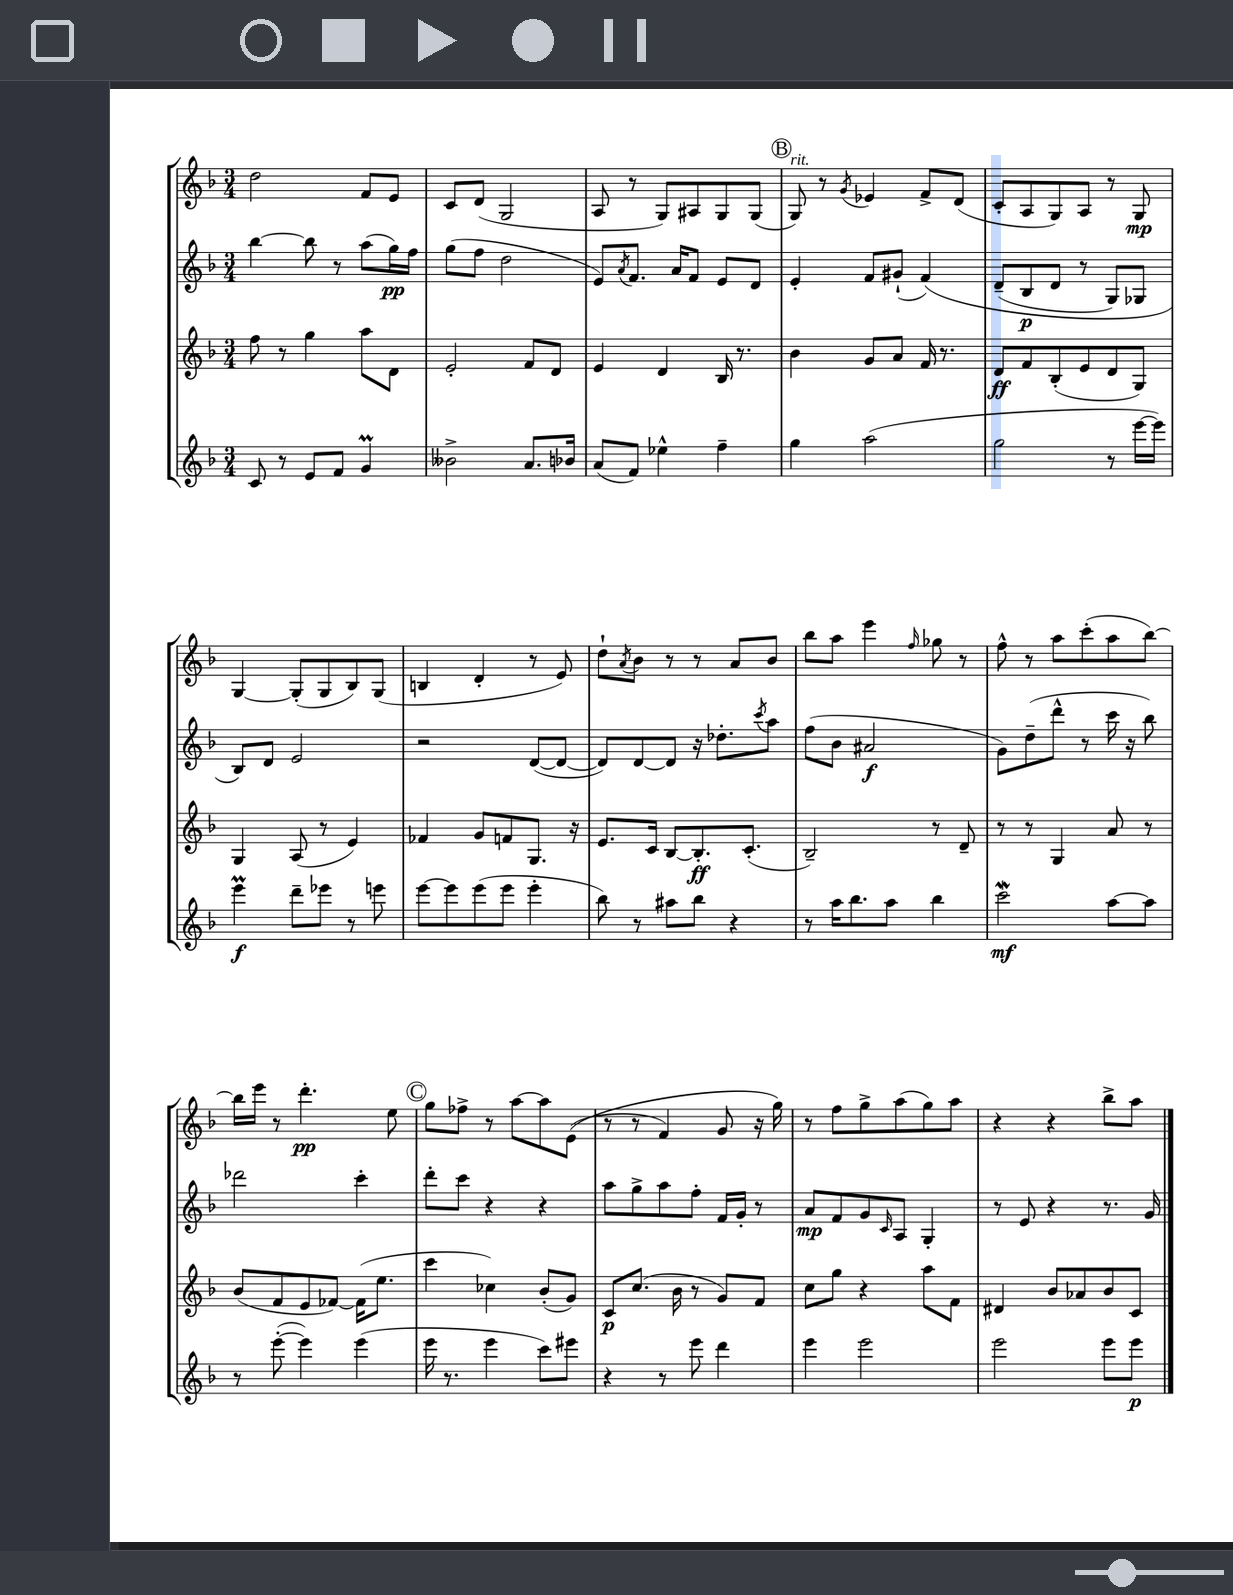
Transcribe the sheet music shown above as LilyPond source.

<<
\new StaffGroup <<
\new Staff = "s0" {
    \clef treble \key f \major \numericTimeSignature \time 3/4
    d''2 f'8 e'8 |
    c'8 d'8( g2 |
    a8 r8 g8) ais8 g8 g8( |
    \mark \markup { \circle "B" } g8^\markup { \italic "rit." }) r8 \acciaccatura { g'8 } ees'4 f'8-> d'8( |
    c'8-. a8 g8) a8 r8 g8\mp |
    g4~ g8-.( g8 bes8) g8( |
    b4 d'4-. r8 e'8) |
    d''8-! \acciaccatura { a'8 } bes'8 r8 r8 a'8 bes'8 |
    bes''8 a''8 e'''4 \grace { f''16 } ges''8 r8 |
    f''8-^ r8 a''8 c'''8-.( a''8 bes''8~) |
    bes''16 e'''16 r8 d'''4.-.\pp e''8 |
    \mark \markup { \circle "C" } g''8 fes''8-> r8 a''8~ a''8 e'8(\( |
    r8 r8 f'4) g'8 r16 g''16\) |
    r8 f''8 g''8-> a''8( g''8) a''8 |
    r4 r4 bes''8-> a''8 \bar "|." |
}
\new Staff = "s1" {
    \clef treble \key f \major \numericTimeSignature \time 3/4
    bes''4~ bes''8 r8 a''8( g''16\pp) f''16 |
    g''8( f''8 d''2 |
    e'8) \acciaccatura { a'8 } f'8. a'16 f'8 e'8 d'8 |
    \mark \markup { \circle "B" } e'4-. f'8 gis'8-!( f'4)\( |
    d'8--( bes8\p d'8 r8 g8) ges8 |
    bes8\) d'8 e'2 |
    r2 d'8~( d'8~ |
    d'8) d'8~ d'8 r16 des''8.-. \acciaccatura { c'''8 } a''8 |
    f''8( bes'8 ais'2\f |
    g'8) d''8--( d'''8-^ r8 c'''16 r16 bes''8) |
    des'''2 c'''4-. |
    \mark \markup { \circle "C" } d'''8-. c'''8 r4 r4 |
    a''8 g''8-> a''8 f''8-. f'16 g'16-. r8 |
    a'8\mp f'8 g'8 \grace { c'16 } a8 g4-. |
    r8 e'8 r4 r8. g'16 \bar "|." |
}
\new Staff = "s2" {
    \clef treble \key f \major \numericTimeSignature \time 3/4
    f''8 r8 g''4 a''8 d'8 |
    e'2-. f'8 d'8 |
    e'4 d'4 bes16 r8. |
    \mark \markup { \circle "B" } bes'4 g'8 a'8 f'16 r8. |
    d'8\ff f'8 bes8-.( e'8 d'8 g8) |
    g4 a8( r8 e'4) |
    fes'4 g'8 f'8 g8. r16 |
    e'8. c'16 bes8~ bes8.-.\ff c'8.-.( |
    bes2--) r8 d'8-- |
    r8 r8 g4 a'8 r8 |
    bes'8( f'8 e'8 fes'8~) fes'16( e''8. |
    \mark \markup { \circle "C" } c'''4 ces''4) bes'8-.( g'8) |
    c'8\p c''8.( bes'16 r8 g'8) f'8 |
    c''8 g''8 r4 a''8 f'8 |
    dis'4 bes'8 aes'8 bes'8 c'8 \bar "|." |
}
\new Staff = "s3" {
    \clef treble \key f \major \numericTimeSignature \time 3/4
    c'8 r8 e'8 f'8 g'4\prall |
    beses'2-> a'8. bes'16 |
    a'8( f'8) ees''4-^ f''4-- |
    \mark \markup { \circle "B" } g''4 a''2( |
    g''2 r8 e'''16~ e'''16) |
    e'''4\prall\f d'''8-- ees'''8 r8 e'''8 |
    e'''8~ e'''8 e'''8( e'''8 e'''4-. |
    bes''8) r8 ais''8 bes''8 r4 |
    r8 a''16 bes''8. a''8 bes''4 |
    c'''2\mordent\mf a''8~ a''8 |
    r8 e'''8~-.( e'''4) e'''4( |
    \mark \markup { \circle "C" } e'''16 r8. e'''4 c'''8) eis'''8 |
    r4 r8 e'''8 d'''4 |
    e'''4 e'''2 |
    e'''2 e'''8 e'''8\p \bar "|." |
}
>>
>>
\layout { \context { \Score \remove "Bar_number_engraver" } }
